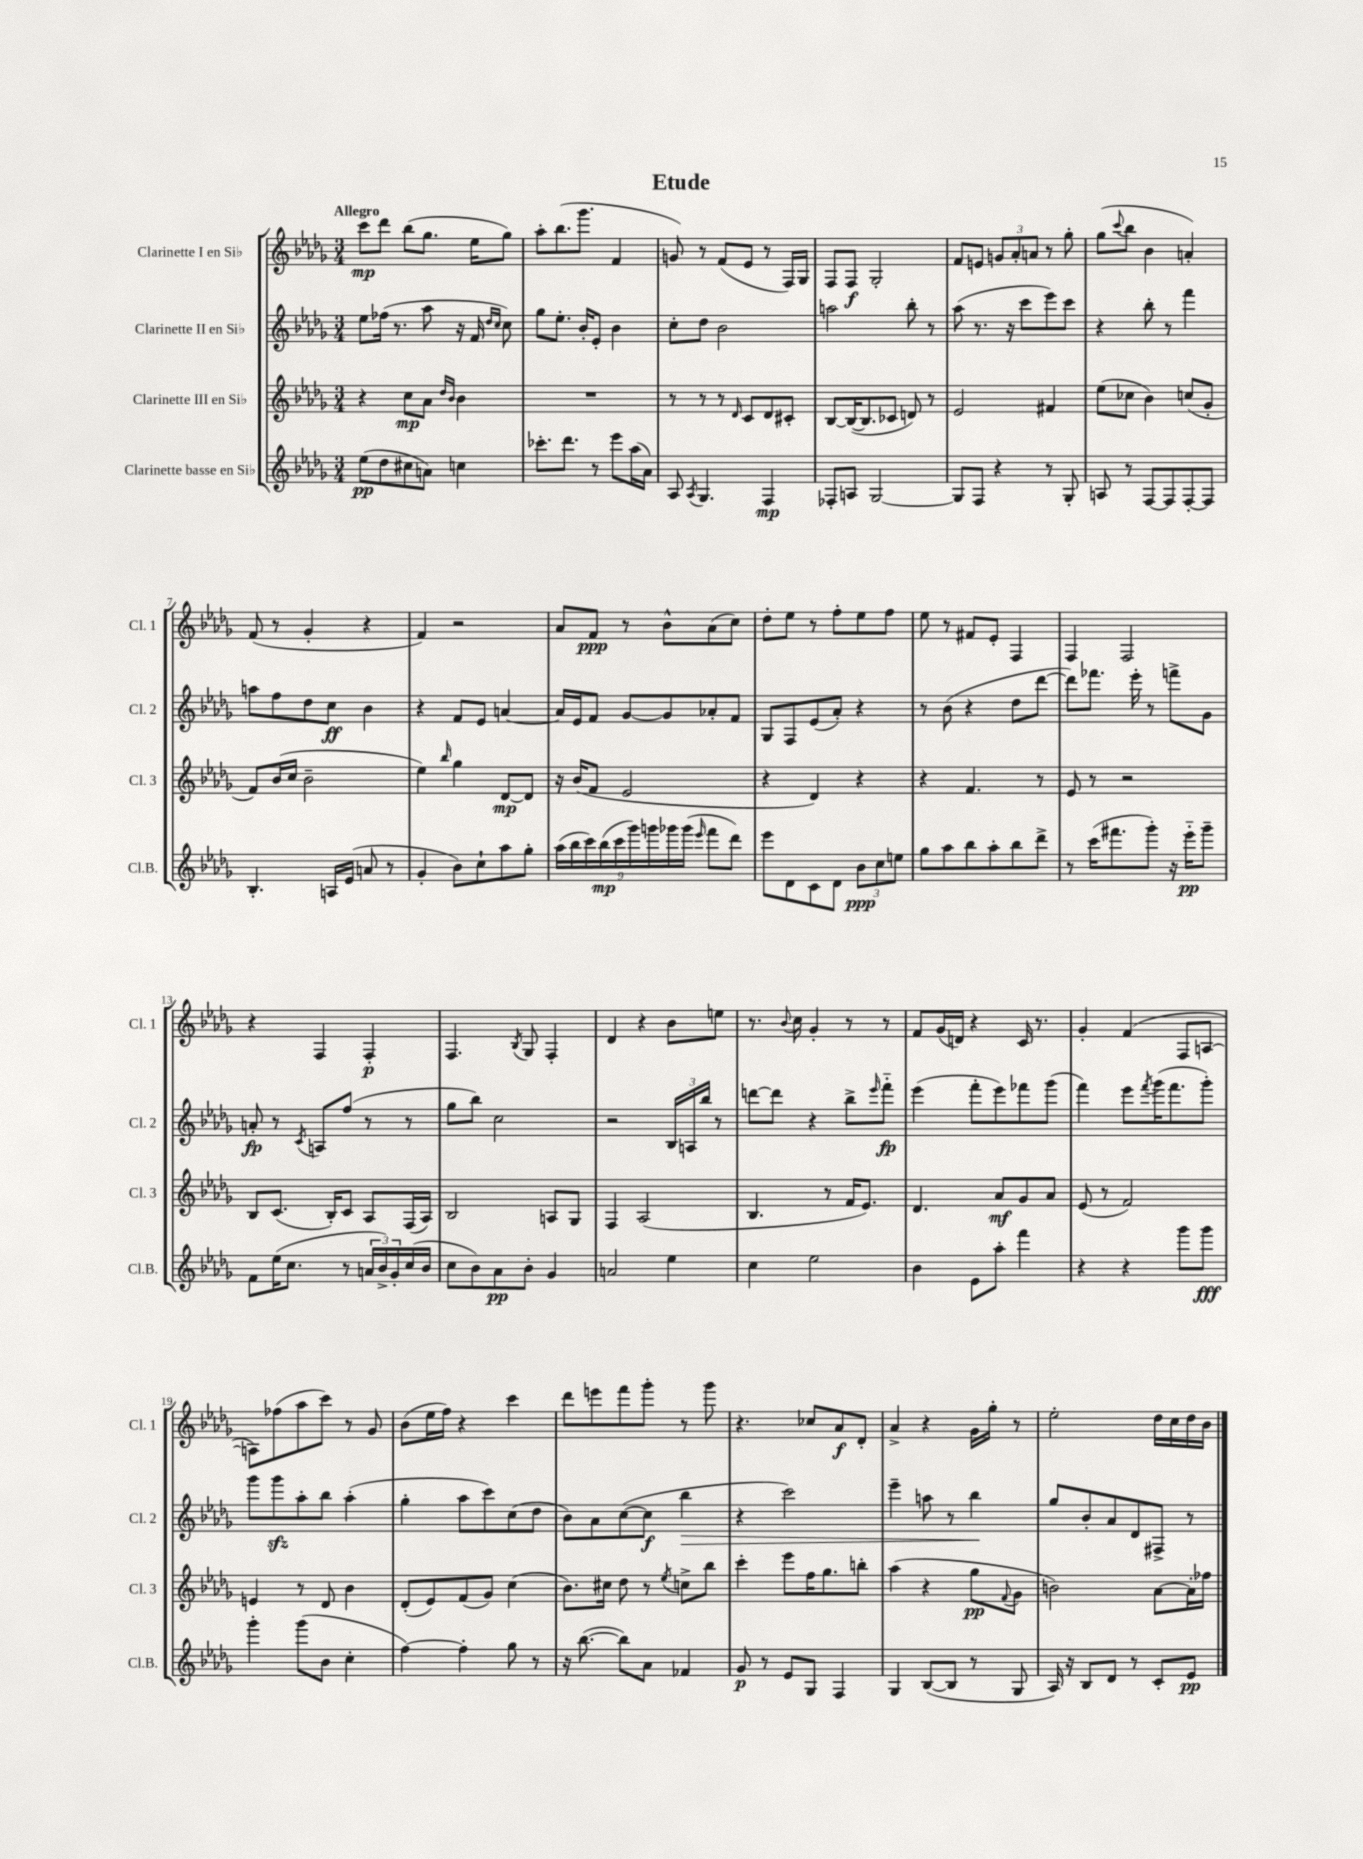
\header { title = "Etude" }
<<
\new StaffGroup <<
\new Staff = "s0" \with { instrumentName = "Clarinette I en Sib" shortInstrumentName = "Cl. 1" } {
    \clef treble \key des \major \numericTimeSignature \time 3/4 \tempo "Allegro"
    c'''8\mp des'''8 bes''8( ges''8. ees''16 ges''8) |
    aes''8-. bes''8.( ges'''8. f'4 |
    g'8) r8 f'8( ees'8 r8 f16) ges16 |
    f8 f8\f ges2-. |
    f'8 e'8 \tuplet 3/2 { g'8 aes'8-. a'8 } r8 ges''8-. |
    ges''8( \appoggiatura { c'''8 } bes''8 bes'4 a'4-.) |
    f'8( r8 ges'4-. r4 |
    f'4) r2 |
    aes'8 f'8\ppp r8 bes'8-^ aes'8( c''8) |
    des''8-. ees''8 r8 f''8-. ees''8 f''8 |
    ees''8 r8 fis'8 ees'8-. f4 |
    f4 f2 |
    r4 f4 f4-.\p |
    f4. \acciaccatura { bes8 } ges8 f4-. |
    des'4 r4 bes'8 e''8 |
    r8. \appoggiatura { bes'8 } c''16 ges'4-. r8 r8 |
    f'8 ges'16( d'16) r4 c'16 r8. |
    ges'4-. f'4( f8 a8~ |
    a8) fes''8( aes''8 c'''8) r8 ges'8 |
    bes'8( ees''16 f''16) r4 c'''4 |
    des'''8 e'''8 f'''8 ges'''8-. r8 ges'''8 |
    r4. ces''8 aes'8\f des'8-. |
    aes'4-> r4 ges'16 ges''16-. r8 |
    ees''2-. des''16 c''16 des''16 bes'16 \bar "|." |
}
\new Staff = "s1" \with { instrumentName = "Clarinette II en Sib" shortInstrumentName = "Cl. 2" } {
    \clef treble \key des \major \numericTimeSignature \time 3/4
    ees''8 fes''16( r8. aes''8 r16 f'16 \grace { des''16 c''16 } c''8) |
    ges''8 ees''8.-. bes'16-. ees'8-. bes'4 |
    c''8-. des''8 bes'2 |
    a''2 bes''8-. r8 |
    aes''8( r8. r16 c'''8 ees'''8) c'''8 |
    r4 bes''8-. r8 f'''4 |
    a''8 f''8 des''8 c''8\ff bes'4 |
    r4 f'8 ees'8 a'4~ |
    a'16 ees'16 f'8 ges'8~ ges'8 aes'8-. f'8 |
    ges8 f8 ees'8( aes'8-.) r4 |
    r8 bes'8( r4 des''8 des'''8~ |
    des'''8) fes'''8. ees'''16-. r8 f'''8-> ges'8 |
    a'8-.\fp r8 \acciaccatura { c'8 } a8 f''8( r8 r8 |
    ges''8 bes''8) c''2 |
    r2 \tuplet 3/2 { bes16 a16 bes''16 } r8 |
    d'''8~ d'''8 r4 bes''8-> \grace { ees'''16 } f'''8-_\fp |
    ees'''4( f'''8-. ees'''8) fes'''8 ges'''8( |
    f'''4) ees'''8 \acciaccatura { f'''8 } ges'''16( f'''8. ges'''8-.) |
    ges'''8 ges'''8\sfz aes''8-. bes''8 aes''4-.( |
    ges''4-. aes''8 c'''8) c''8( des''8 |
    bes'8) aes'8 c''8~( c''8\f bes''4\> |
    r4 c'''2) |
    ees'''4-- a''8 r8 bes''4\! |
    ges''8 bes'8-. aes'8 des'8 fis8-> r8 \bar "|." |
}
\new Staff = "s2" \with { instrumentName = "Clarinette III en Sib" shortInstrumentName = "Cl. 3" } {
    \clef treble \key des \major \numericTimeSignature \time 3/4
    r4 c''8\mp aes'8 \grace { des''16 bes'16 } bes'4 |
    R2. |
    r8 r8 r8 \grace { des'16 } c'8 des'8 cis'8-. |
    bes8~ bes16~( bes8. ces'8 d'8) r8 |
    ees'2 fis'4 |
    ees''8( ces''8 bes'4) c''8( ges'8-. |
    f'8) bes'16( c''16 bes'2-- |
    ees''4) \grace { bes''16 } ges''4 des'8~\mp des'8 |
    r16 bes'16( f'8 ees'2 |
    r4 des'4) r4 |
    r4 f'4. r8 |
    ees'8 r8 r2 |
    bes8 c'8.( bes16-.) c'8 aes8 f16( aes16) |
    bes2 a8 ges8 |
    f4 aes2( |
    bes4. r8 f'16 ees'8.) |
    des'4. aes'8\mf ges'8 aes'8 |
    ees'8( r8 f'2) |
    e'4 r8 des'8 bes'4 |
    des'8-.( ees'8) f'8( ges'8) c''4( |
    bes'8.) cis''16 des''8 r8 \acciaccatura { ees''8 } c''8-> bes''8 |
    c'''4-. ees'''8 f''16 ges''8. b''8-. |
    aes''4( r4 ges''8\pp \appoggiatura { f'8 } ges'8 |
    b'2) aes'8~ aes'16-. fes''16 \bar "|." |
}
\new Staff = "s3" \with { instrumentName = "Clarinette basse en Sib" shortInstrumentName = "Cl.B." } {
    \clef treble \key des \major \numericTimeSignature \time 3/4
    ees''8\pp( des''8 cis''8 a'8) c''4 |
    ces'''8.-. des'''8. r8 ees'''8 aes''16( aes'16) |
    aes8 \acciaccatura { aes8 } ges4. f4\mp |
    fes8-. a8 ges2~ |
    ges8 f8 r4 r8 ges8-. |
    a8 r8 f8~ f8 f8~-. f8 |
    bes4.-. a16 ees'16( a'8 r8 |
    ges'4-. bes'8) c''8-! aes''8 ges''8-. |
    \tuplet 9/8 { aes''16( bes''16 c'''16) bes''16\mp( c'''16 ges'''16) g'''16 ges'''16 ges'''16( } \grace { ees'''16 } f'''8 des'''8) |
    ees'''8 des'8 c'8 des'8 \tuplet 3/2 { bes'8\ppp c''8 e''8 } |
    ges''8 aes''8 bes''8 aes''8-. bes''8 des'''8-> |
    r8 c'''16( fis'''8. ges'''8-.) r16 ees'''16-_\pp ges'''8-- |
    f'8 ees''16( c''8. r8 \tuplet 3/2 { a'16 bes'16->) ges'16-. } c''16( bes'16 |
    c''8 bes'8) aes'8\pp bes'8-. ges'4 |
    a'2 ees''4 |
    c''4 ees''2 |
    bes'4 ees'8 aes''8-. f'''4 |
    r4 r4 ges'''8 ges'''8\fff |
    ges'''4-. ges'''8( bes'8 c''4-. |
    f''4~) f''4-. ges''8 r8 |
    r16 bes''8.~( bes''8) aes'8 fes'4 |
    ges'8\p r8 ees'8 ges8 f4 |
    ges4 bes8~( bes8 r8 ges8 |
    aes16) r16 bes8 des'8 r8 c'8-. ees'8\pp \bar "|." |
}
>>
>>
